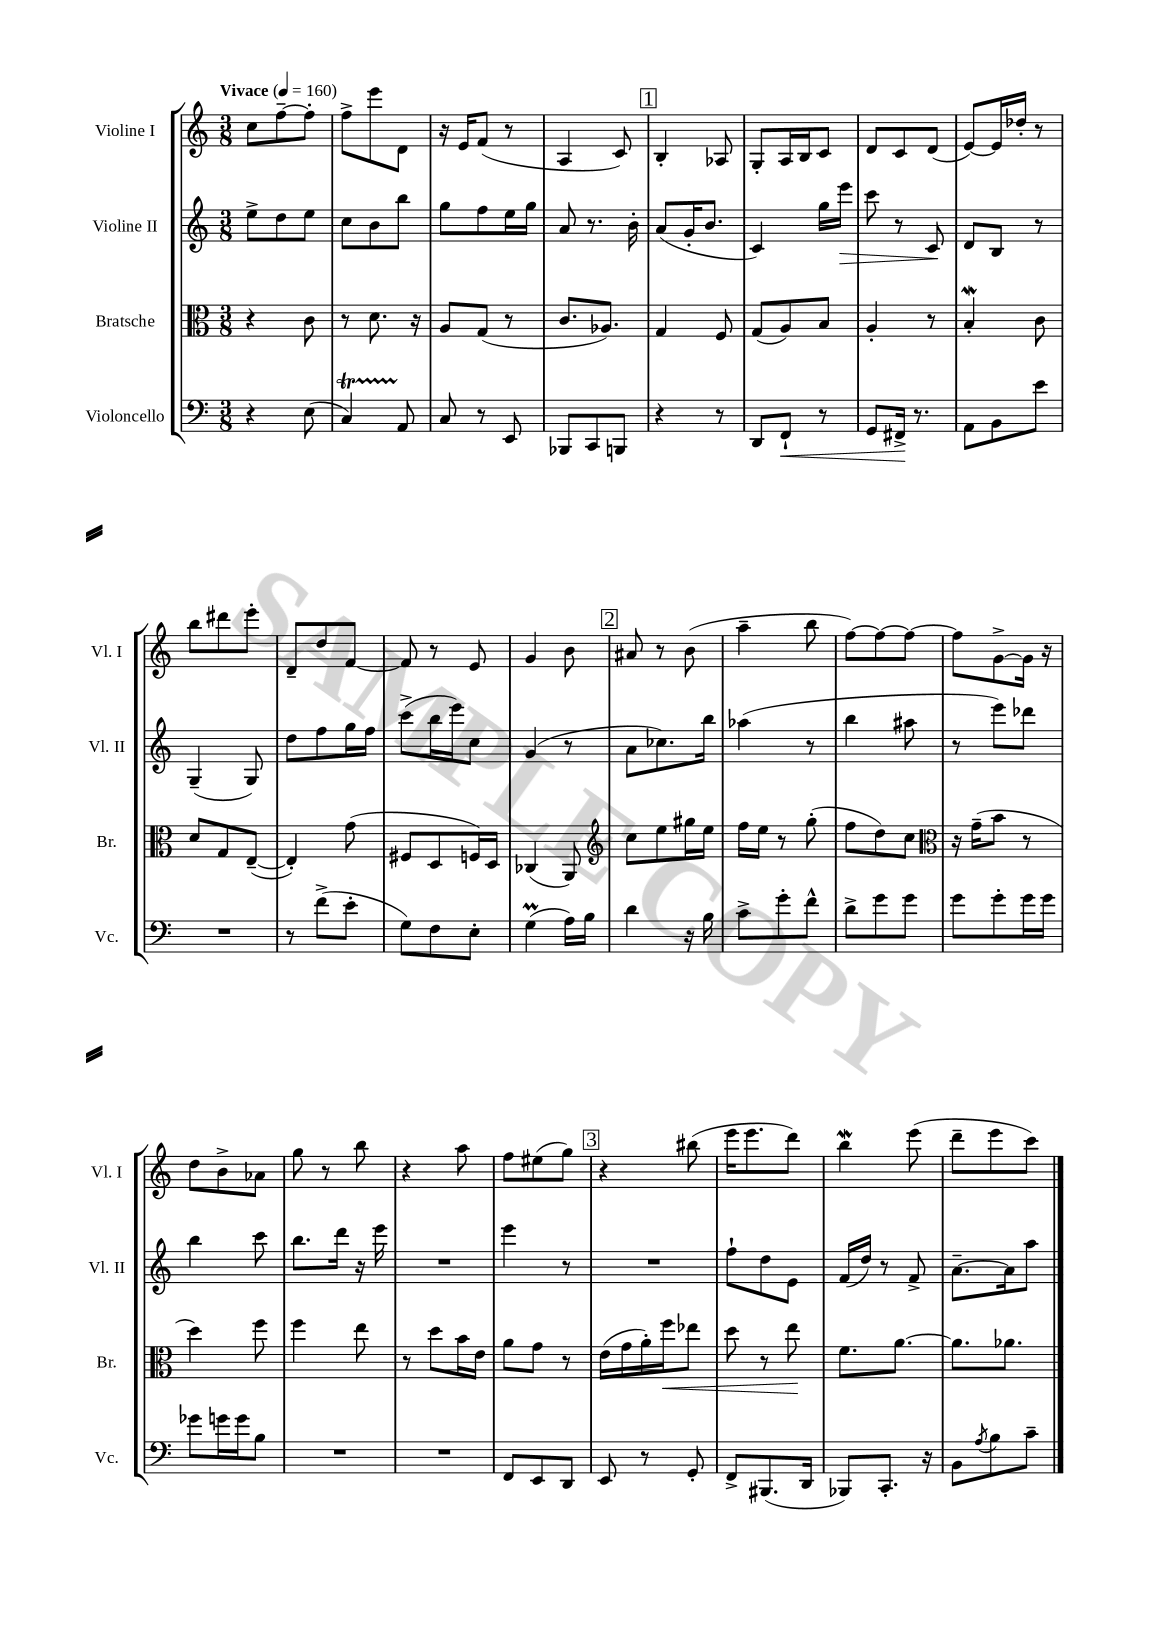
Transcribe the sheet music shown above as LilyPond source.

<<
\new StaffGroup <<
\new Staff = "s0" \with { instrumentName = "Violine I" shortInstrumentName = "Vl. I" } {
    \clef treble \key c \major \numericTimeSignature \time 3/8 \tempo "Vivace" 4 = 160
    c''8 f''8~-- f''8-. |
    f''8-> e'''8 d'8 |
    r16 e'16 f'8( r8 |
    a4 c'8) |
    \mark \markup { \box "1" } b4-. aes8 |
    g8-. a16 b16 c'8 |
    d'8 c'8 d'8( |
    e'8~) e'16 des''16-. r8 |
    b''8 dis'''8 e'''8-. |
    d'8-- d''8 f'8~ |
    f'8 r8 e'8 |
    g'4 b'8 |
    \mark \markup { \box "2" } ais'8 r8 b'8( |
    a''4-- b''8 |
    f''8~) f''8~ f''8~ |
    f''8 g'8~-> g'16 r16 |
    d''8 b'8-> aes'8 |
    g''8 r8 b''8 |
    r4 a''8 |
    f''8 eis''8( g''8) |
    \mark \markup { \box "3" } r4 bis''8( |
    e'''16 e'''8. d'''8) |
    b''4\mordent e'''8( |
    d'''8-- e'''8 c'''8) \bar "|." |
}
\new Staff = "s1" \with { instrumentName = "Violine II" shortInstrumentName = "Vl. II" } {
    \clef treble \key c \major \numericTimeSignature \time 3/8
    e''8-> d''8 e''8 |
    c''8 b'8 b''8 |
    g''8 f''8 e''16 g''16 |
    a'8 r8. b'16-. |
    \mark \markup { \box "1" } a'8( g'16-. b'8. |
    c'4) g''16 e'''16\> |
    c'''8 r8 c'8\! |
    d'8 b8 r8 |
    g4--( g8) |
    d''8 f''8 g''16 f''16 |
    c'''8->( b''16 e'''16) c''8 |
    g'4( r8 |
    \mark \markup { \box "2" } a'8 ces''8.) b''16 |
    aes''4( r8 |
    b''4 ais''8 |
    r8 e'''8) des'''8 |
    b''4 c'''8 |
    b''8. d'''16 r16 e'''16 |
    R4. |
    e'''4 r8 |
    \mark \markup { \box "3" } R4. |
    f''8-! d''8 e'8 |
    f'16( d''16) r8 f'8-> |
    a'8.~-- a'16 a''8 \bar "|." |
}
\new Staff = "s2" \with { instrumentName = "Bratsche" shortInstrumentName = "Br." } {
    \clef alto \key c \major \numericTimeSignature \time 3/8
    r4 c'8 |
    r8 d'8. r16 |
    a8 g8( r8 |
    c'8. aes8.) |
    \mark \markup { \box "1" } g4 f8 |
    g8( a8) b8 |
    a4-. r8 |
    b4-.\mordent c'8 |
    d'8 g8 e8~--( |
    e4-.) g'8( |
    fis8 d8 f16) d16 |
    ces4( a,8) |
    \mark \markup { \box "2" } \clef treble c''8 e''8 gis''16 e''16 |
    f''16 e''16 r8 g''8-.( |
    f''8 d''8) c''8 |
    \clef alto r16 g'16--( b'8 r8 |
    d''4) f''8 |
    f''4 e''8 |
    r8 d''8 b'16 e'16 |
    a'8 g'8 r8 |
    \mark \markup { \box "3" } e'16( g'16 a'16-.) f''16\< ees''8 |
    d''8 r8 e''8\! |
    f'8. a'8.~ |
    a'8. aes'8. \bar "|." |
}
\new Staff = "s3" \with { instrumentName = "Violoncello" shortInstrumentName = "Vc." } {
    \clef bass \key c \major \numericTimeSignature \time 3/8
    r4 e8( |
    c4\startTrillSpan) a,8\stopTrillSpan |
    c8 r8 e,8 |
    bes,,8 c,8 b,,8 |
    \mark \markup { \box "1" } r4 r8 |
    d,8 f,8-!\< r8 |
    g,8 fis,16->\! r8. |
    a,8 b,8 e'8 |
    R4. |
    r8 f'8->( e'8-. |
    g8) f8 e8-. |
    g4\prall( a16) b16 |
    \mark \markup { \box "2" } d'4 r16 b16 |
    c'8-> g'8-. f'8-^ |
    d'8-> g'8 g'8 |
    g'8 g'8-. g'16 g'16 |
    ges'8 g'16 g'16 b8 |
    R4. |
    R4. |
    f,8 e,8 d,8 |
    \mark \markup { \box "3" } e,8 r8 g,8-. |
    f,8-> bis,,8.( d,16 |
    bes,,8) c,8.-. r16 |
    b,8 \acciaccatura { a8 } b8 c'8-- \bar "|." |
}
>>
>>
\layout { \context { \Score \remove "Bar_number_engraver" } }
